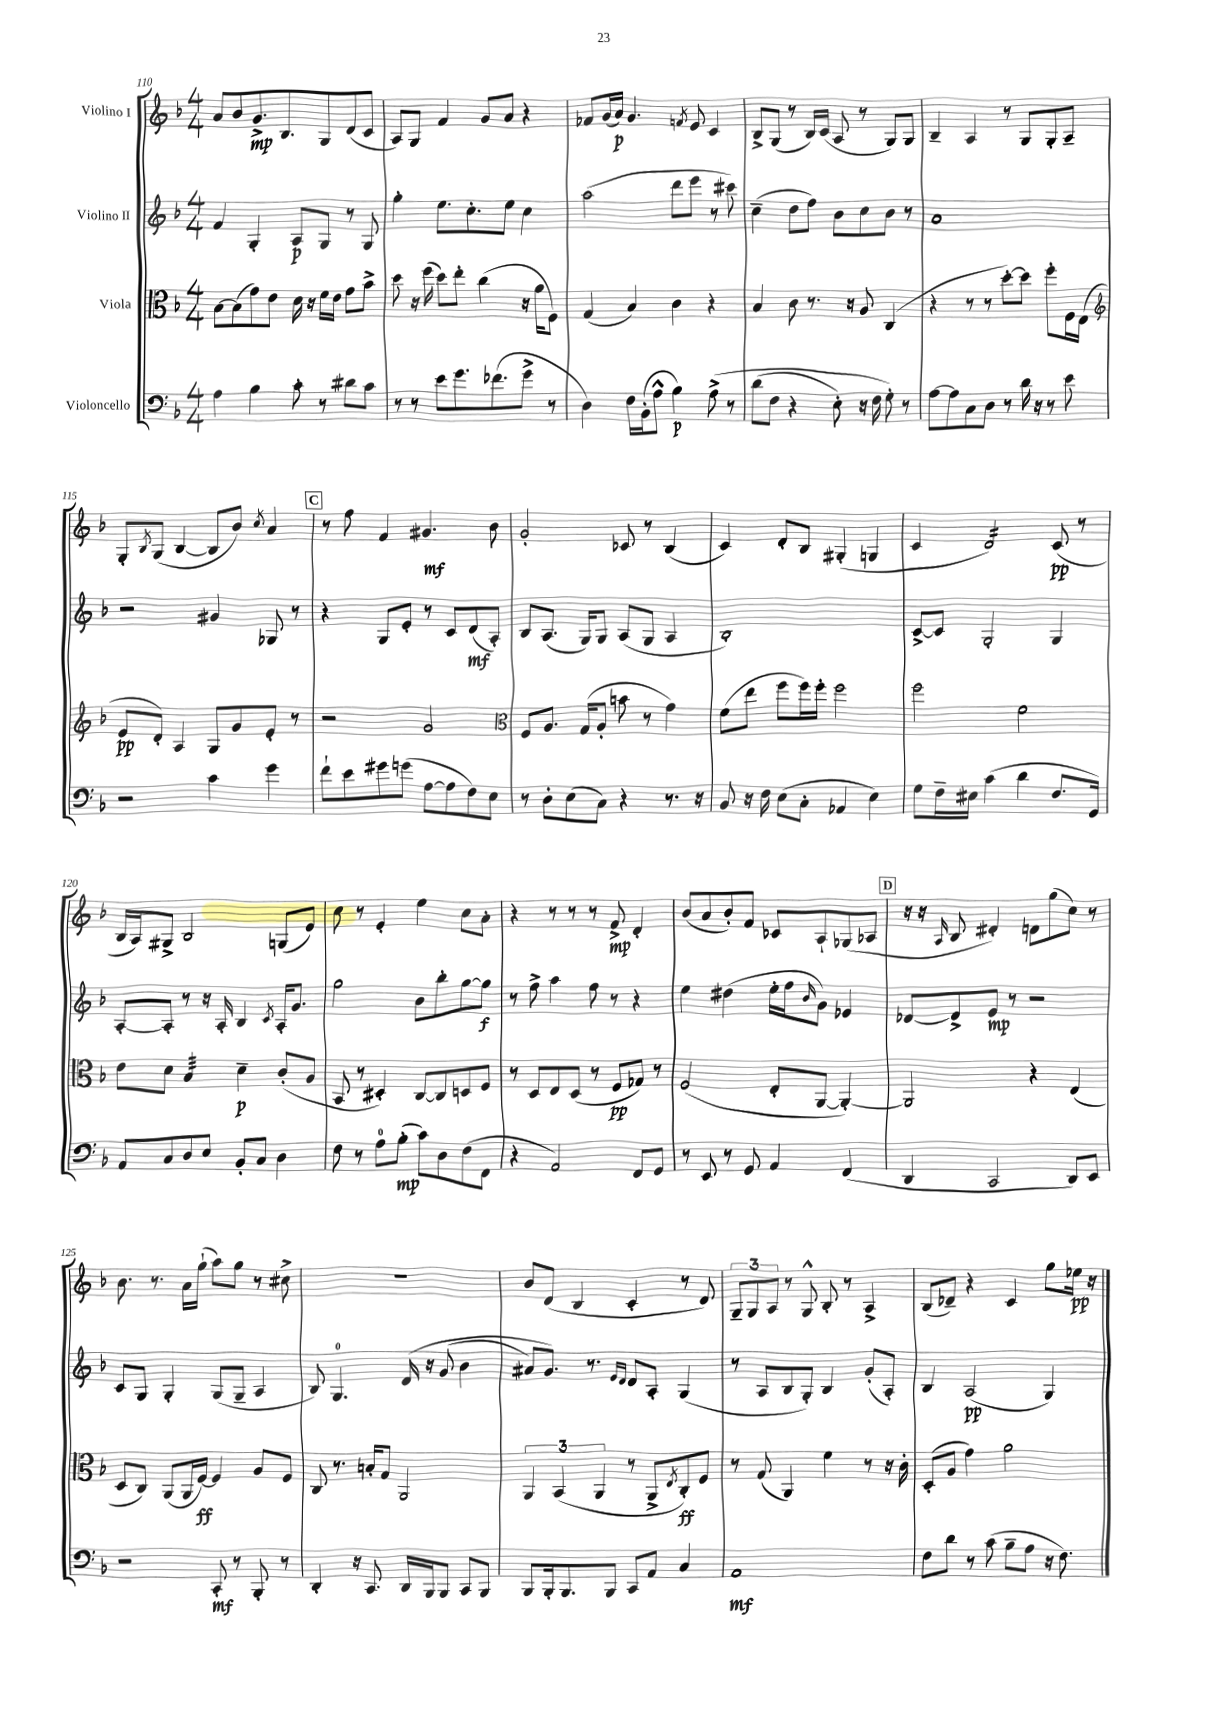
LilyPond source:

<<
\new StaffGroup <<
\new Staff = "s0" \with { instrumentName = "Violino I" } {
    \clef treble \key f \major \numericTimeSignature \time 4/4
    a'8 bes'8 g'8.->\mp bes8. g8 d'8( c'8 |
    a8) g8 f'4 g'8 a'8 r4 |
    fes'8 g'16( a'16\p) g'4. \acciaccatura { f'8 } e'8 c'4 |
    bes8-> g8( r8 bes16) c'16( a8 r8 g8) g8 |
    bes4-- a4 r8 g8 g8-. a8-- |
    g8-. \acciaccatura { bes8 } g8( bes4~ bes8 bes'8) \acciaccatura { c''8 } a'4 |
    \mark \markup { \box "C" } r8 f''8 f'4 gis'4.\mf bes'8 |
    g'2-. ces'8 r8 bes4( |
    c'4) d'8-. bes8 gis4-.( g4 |
    c'4 d'2:16) c'8\pp( r8 |
    bes16 a16) gis8-> bes2 g8( e'8) |
    c''8 r8 e'4-. e''4 c''8 a'8-. |
    r4 r8 r8 r8 f'8->\mp d'4-. |
    bes'8( a'8 bes'8-.) f'8 ces'8 a8-! ges8( aes8 |
    \mark \markup { \box "D" } r16 r16 \grace { a16 } bes8 dis'4-.) d'8 g''8( c''8) r8 |
    bes'8. r8. a'16 g''16-!( a''8) g''8 r8 cis''8-> |
    r1 |
    bes'8 d'8( bes4 c'4-. r8 d'8) |
    \tuplet 3/2 { g8-- g8 a8 } r8 g8-^ bes8-. r8 a4-> |
    bes8( des'8--) r4 c'4 g''8 ees''16\pp r16 \bar "|." |
}
\new Staff = "s1" \with { instrumentName = "Violino II" } {
    \clef treble \key f \major \numericTimeSignature \time 4/4
    f'4 g4-. a8\p g8 r8 g8 |
    g''4-. e''8. c''8.-. e''8 c''4 |
    a''2( d'''8 e'''8 r8 cis'''8) |
    c''4--( d''8 f''8) bes'8 c''8 bes'8 r8 |
    a'1 |
    r2 gis'4 ges8 r8 |
    \mark \markup { \box "C" } r4 g8 e'8-. r8 c'8 d'8\mf( a8-.) |
    bes8 a8.( g16) g8 a8( g8 a4 |
    bes1-.) |
    c'8~-> c'8 g2-. g4 |
    a8~-. a8-. r8 r16 a16-. bes4 \acciaccatura { c'8 } a16-. g'8. |
    g''2 bes'8 bes''8-. g''8~ g''8\f |
    r8 f''8-> a''4 f''8 r8 r4 |
    e''4 dis''4( e''16-. f''16 \grace { bes'16 } g'8) ees'4 |
    \mark \markup { \box "D" } des'8~ des'8-> e'8\mp r8 r2 |
    c'8 g8 g4-. g8( g8-- a4 |
    bes8) g4.-0 d'16\( r16 g'8( bes'4 |
    ais'8) g'8.\) r8. \grace { e'16 d'16 } d'8 a8-. g4( |
    r8 a8 bes8 g8-.) bes4 g'8-.( a8-.) |
    bes4 a2\pp( g4) \bar "|." |
}
\new Staff = "s2" \with { instrumentName = "Viola" } {
    \clef alto \key f \major \numericTimeSignature \time 4/4
    bes8~ bes8( g'8) e'8 d'16 r16 f'16 e'16 g'8 bes'8-> |
    d''8 r16 f''16( d''8) e''8-. c''4( r16 a'16 f8) |
    g4( bes4) c'4 r4 |
    bes4 c'8 r8. r16 a8 c4( |
    r4 r8 r8 d''8~-.) d''8 f''8-. f16 e16( |
    \clef treble e'8\pp d'8-.) a4 g8 g'8 e'8-. r8 |
    \mark \markup { \box "C" } r2 g'2 |
    \clef alto f8 a8. g16( a8-. b'8 r8 g'4) |
    f'8( e''8 f''8 f''16) f''16-. f''2 |
    f''2 f'2 |
    e'8 d'8 bes4:32 d'4--\p c'8-.( a8 |
    bes,8 r8 dis4-.) c8~ c8 d8 f8 |
    r8 d8 e8 d8( r8 f8\pp ges8) r8 |
    f2( e8-. a,8~ a,4~-.) |
    \mark \markup { \box "D" } a,2 r4 e4( |
    d8 c8) a,8( a,16 f16~\ff) f4 a8 f8 |
    c8 r8. b16-. g8 a,2 |
    \tuplet 3/2 { a,4 bes,4( a,4 } r8 a,8-> \acciaccatura { e8 } c8-.\ff) f8 |
    r8 g8( a,4) f'4 r8 r16 c'16-. |
    d8-.( a8 g'4) a'2 \bar "|." |
}
\new Staff = "s3" \with { instrumentName = "Violoncello" } {
    \clef bass \key f \major \numericTimeSignature \time 4/4
    a4 bes4 c'8-. r8 dis'8 c'8 |
    r8 r8 e'8 g'8. fes'8.( g'8-> r8 |
    d4) f16 bes,16-.( a8-^ bes4\p) a8->\( r8 |
    d'8( f8 r4 e8-.) r16 f16 g8-.\) r8 |
    a8~ a8 c8 d8 r8 d'16 r16 r8 e'8 |
    r2 c'4 g'4 |
    \mark \markup { \box "C" } f'8-! e'8 gis'8 g'8( a8~ a8 f8) e8 |
    r8 d8-. e8( c8) r4 r8. r16 |
    bes,8 r16 f16 e8( c8-. aes,4 e4) |
    g8 f16-- eis16 c'4( d'4 f8. g,16) |
    a,8 c8 d8 e8 bes,8-. c8 d4 |
    f8 r8 a8-0 bes8-.\mp( c'8) d8 f8( f,8 |
    r4 a,2) f,8 g,8 |
    r8 e,8 r8 g,8 a,4 f,4( |
    \mark \markup { \box "D" } d,4 c,2 d,8) e,8 |
    r2 c,8-.\mf r8 bes,,8-. r8 |
    d,4-. r16 c,8. d,16 bes,,16 bes,,8 c,8 bes,,8 |
    bes,,8 bes,,16-. bes,,8. bes,,8 c,8 a,8 c4 |
    a,1\mf |
    f8 d'8 r8 c'8( bes8-- a8 r16 f8.) \bar "|." |
}
>>
>>
\layout { \context { \Score currentBarNumber = #110 } }
